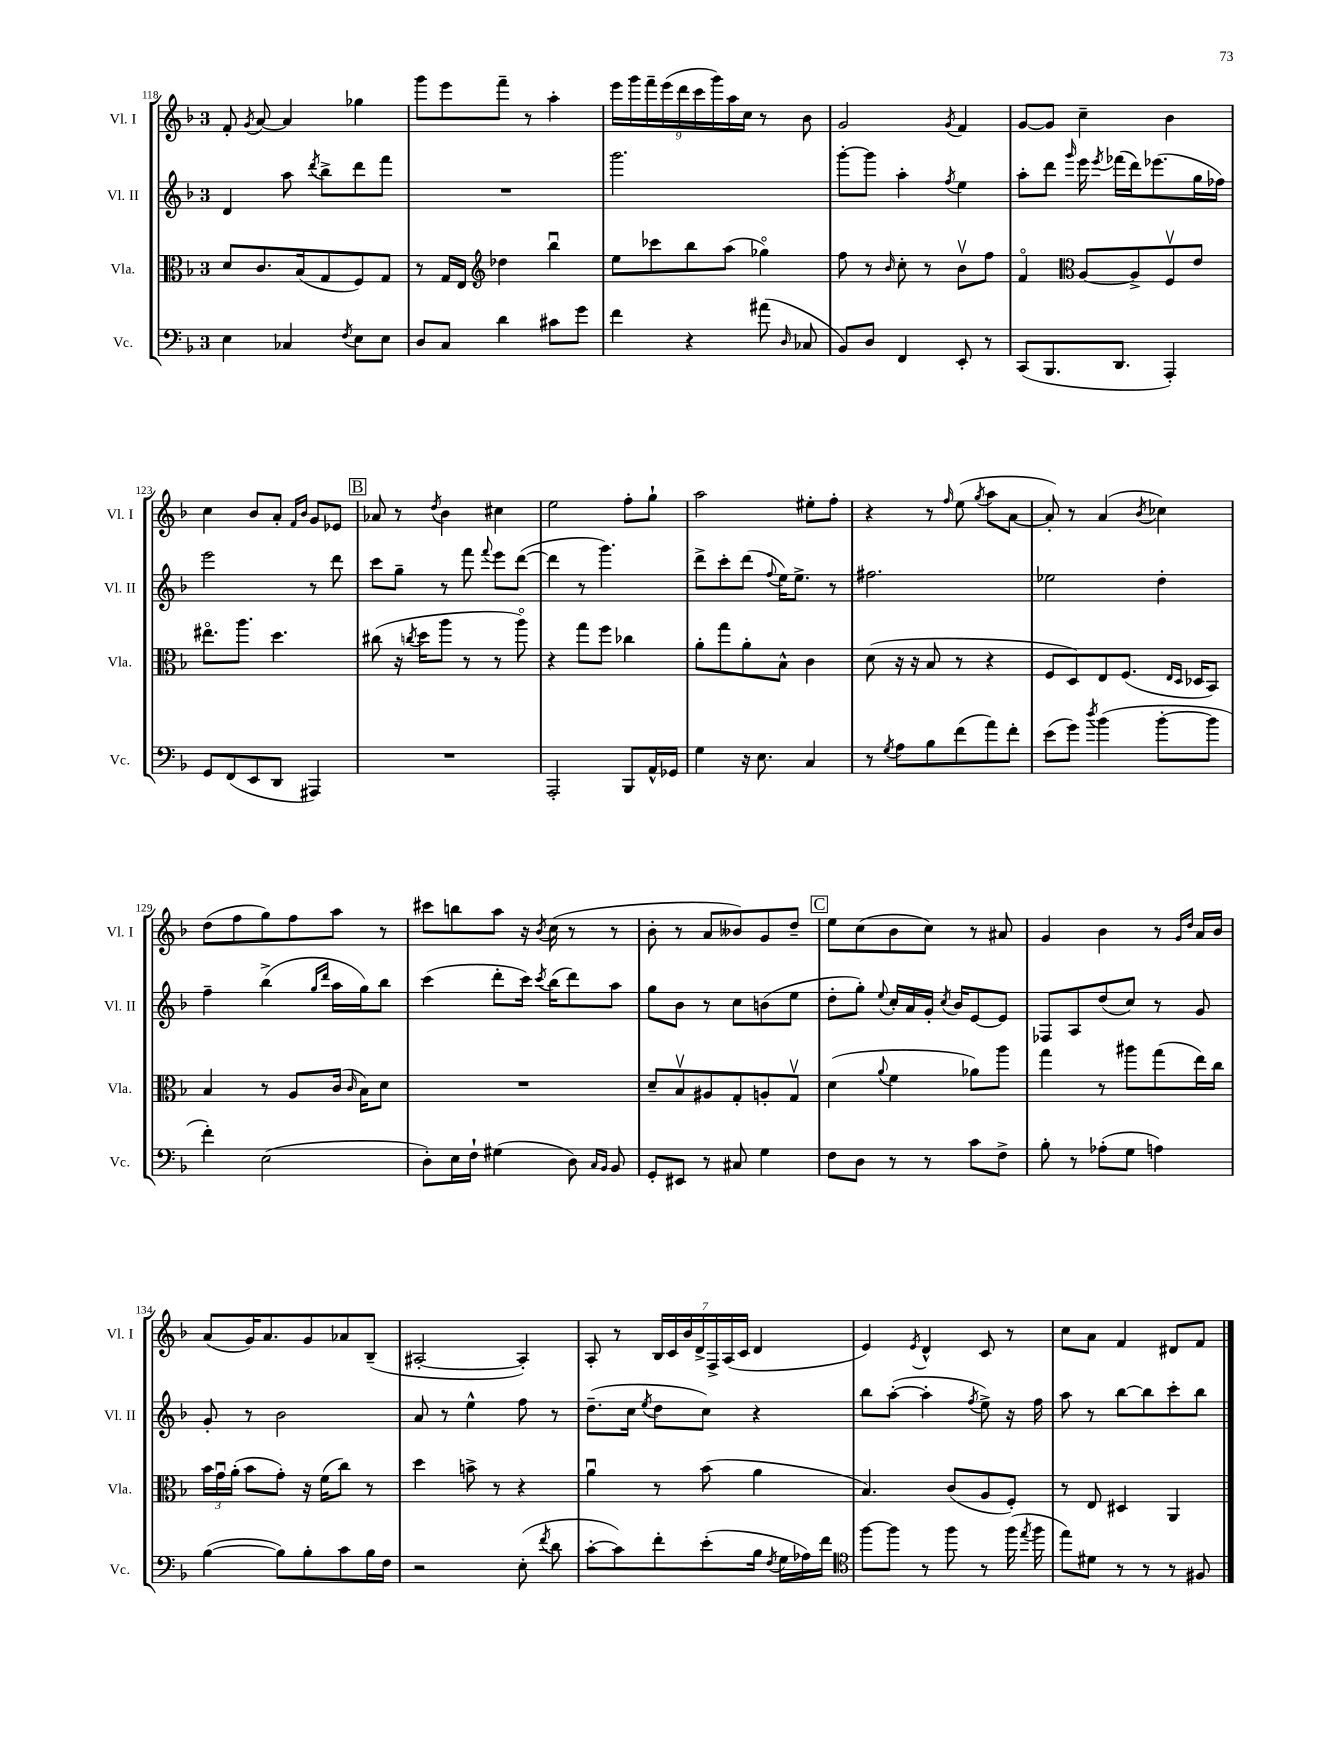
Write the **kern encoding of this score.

**kern	**kern	**kern	**kern
*staff4	*staff3	*staff2	*staff1
*clefF4	*clefC3	*clefG2	*clefG2
*k[b-]	*k[b-]	*k[b-]	*k[b-]
*M3/4	*M3/4	*M3/4	*M3/4
4E	8d	4d	8f'
.	.	.	8qg
.	8.c	.	[8a
4C-	.	8aa	4a]
.	(16B-	.	.
.	.	8qddd	.
.	8G	8bb-^	.
8qF	.	.	.
8E	8F)	8ddd	4gg-
8E	8G	8fff	.
=	=	=	=
8D	8r	2.r	8ggg
8C	16G	.	8eee
.	16E	.	.
*	*clefG2	*	*
4d	4dd-	.	8fff~
.	.	.	8r
8c#	4bb-u	.	4aa'
8g	.	.	.
=	=	=	=
4f	8ee	2.ggg	18eee
.	.	.	18ggg
.	.	.	18fff~
.	8ccc-	.	.
.	.	.	(18eee
.	.	.	18ddd
4r	8bb-	.	.
.	.	.	18ccc
.	.	.	18ggg)
.	(8aa	.	.
.	.	.	18aa
.	.	.	18cc
(8a#	4gg-o)	.	8r
16qqD	.	.	.
8C-	.	.	8b-
=	=	=	=
8BB-)	8ff	[8ggg'	2g
8D	8r	8ggg]	.
.	16qqb-	.	.
4FF	8cc'	4aa'	.
.	8r	.	.
.	.	8qff	8qg
8EE'	8b-v	4ee	4f
8r	8ff	.	.
=	=	=	=
(8CC	4fo	8aa'	[8g
8.BBB-	.	8ddd	8g]
*	*clefC3	*	*
.	.	16qqggg	.
.	[8A	16eee	4cc~
.	.	8qeee	.
8.DD	.	(16fff-	.
.	8A^]	16ddd)	.
.	.	(8.eee-	.
4AAA')	8Fv	.	4b-
.	8e	16gg	.
.	.	16ff-)	.
=	=	=	=
8GG	8.ee#o	2eee	4cc
(8FF	.	.	.
.	8.aa	.	.
8EE	.	.	8b-
8DD	4.dd	.	8a'
.	.	.	16qqf
.	.	.	16qqb-
4AAA#)	.	8r	8g
.	.	8ddd	8e-
=	=	=	=
2.r	(8cc#	8ccc	8a-
.	16r	8gg~	8r
.	8qcc	.	.
.	16dd	.	.
.	.	.	8qdd
.	8aa	8r	4b-
.	8r	8fff	.
.	.	8qqfff	.
.	8r	8eee	4cc#
.	8aao)	([8ddd	.
=	=	=	=
2AAA'	4r	4ddd]	2ee
.	8gg	8r	.
.	8ff	4.ggg)	.
8BBB-	4cc-	.	8ff'
16AA^^	.	.	8gg`
16GG-	.	.	.
=	=	=	=
4G	8a'	8ddd^	2aa
.	8gg	8ccc'	.
16r	8a'	(8ddd	.
8.E	.	.	.
.	.	8qqff	.
.	8B-^^	16ee)	.
.	.	8.ee^	.
4C	4c	.	8ee#'
.	.	8r	8ff'
=	=	=	=
8r	(8d	2.ff#	4r
8qG	.	.	.
8A	16r	.	.
.	16r	.	.
8B-	8B-	.	8r
.	.	.	16qqff
(8f	8r	.	(8ee
.	.	.	8qgg
8a)	4r	.	8aa
8f'	.	.	[8a
=	=	=	=
(8e	8F	2ee-	8a'])
8g)	8D)	.	8r
8qdd	.	.	.
(4b-	8E	.	(4a
.	(8.F	.	.
.	.	.	8qb-
[8b-'	.	4dd'	4cc-)
.	16qqE	.	.
.	16qqD	.	.
.	16D-	.	.
8b-]	8BB-)	.	.
=	=	=	=
4f')	4B-	4ff~	(8dd
.	.	.	8ff
(2E	8r	(4bb-^	8gg)
.	8A	.	8ff
.	.	16qqgg	.
.	.	16qqddd	.
.	(16c	16aa	8aa
.	16qqc	.	.
.	16B-)	16gg)	.
.	8d	8bb-	8r
=	=	=	=
8D')	2.r	(4ccc	8ccc#
16E	.	.	8bb
16F`	.	.	.
(4G#	.	8ddd'	8aa
.	.	16ccc)	16r
.	.	8qccc	8qb-
.	.	(16bb-	(16cc
8D)	.	8ddd)	8r
16qqC	.	.	.
16qqBB-	.	.	.
8BB-	.	8aa	8r
=	=	=	=
8GG'	8d~	8gg	8b-'
8EE#	8B-v	8b-	8r
8r	8A#	8r	8a
8C#	8G'	8cc	8b--)
4G	8A'	(8b	8g
.	8Gv	8ee	8dd~
=	=	=	=
8F	(4d	8dd'	8ee
8D	.	8gg')	(8cc
.	8qqa	8qqee	.
8r	4f	16cc'	8b-
.	.	16a	.
8r	.	16g'	8cc)
.	.	8qcc	.
.	.	16b-	.
8c	8a-)	[8e	8r
8F^	8aa	8e]	8a#
=	=	=	=
8B-'	4gg	8F-	4g
8r	.	8A	.
(8A-'	8r	(8dd	4b-
8G	8aa#	8cc)	.
4A)	(8gg	8r	8r
.	.	.	16qqg
.	.	.	16qqdd
.	16ee)	8g	16a
.	16cc	.	16b-
=	=	=	=
([4B-	24b-	8g'	(8a
.	24gu	.	.
.	(24a'	.	.
.	8b-	8r	16g)
.	.	.	8.a
8B-])	8g')	2b-	.
8B-'	16r	.	8g
.	(16f	.	.
8c	8cc)	.	8a-
16B-	8r	.	(8B-~
16F	.	.	.
=	=	=	=
2r	4dd	8a	[2A#'
.	.	8r	.
.	8b^	4ee^^	.
.	8r	.	.
(8E'	4r	8ff	4A#'])
8qf	.	.	.
8d	.	8r	.
=	=	=	=
[8c'	4au	(8.dd~	8A'
8c])	.	.	8r
.	.	16cc	.
.	.	8qee	.
8f'	8r	8dd	28B-
.	.	.	28c
.	.	.	28b-
.	.	.	28d^
(8e'	(8b-	8cc)	.
.	.	.	28F^
.	.	.	(28A
.	.	.	28c
16B-	4a	4r	4d
8qF	.	.	.
16G	.	.	.
16A-)	.	.	.
16f	.	.	.
=	=	=	=
*clefC4	*	*	*
[8ff	4.B-)	8bb-	4e)
8ff]	.	([8aa'	.
.	.	.	8qe
8r	.	4aa']	4d^^
8ff	(8c	.	.
.	.	8qff	.
8r	8A	8ee^)	8c
(16ff	8F')	16r	8r
8qee	.	.	.
16ff	.	16ff	.
=	=	=	=
8ee)	8r	8aa	8cc
8d#	8E	8r	8a
8r	4D#	[8bb-	4f
8r	.	8bb-]	.
8r	4AA	8ccc'	8d#
8F#	.	8bb-	8f
==	==	==	==
*-	*-	*-	*-
